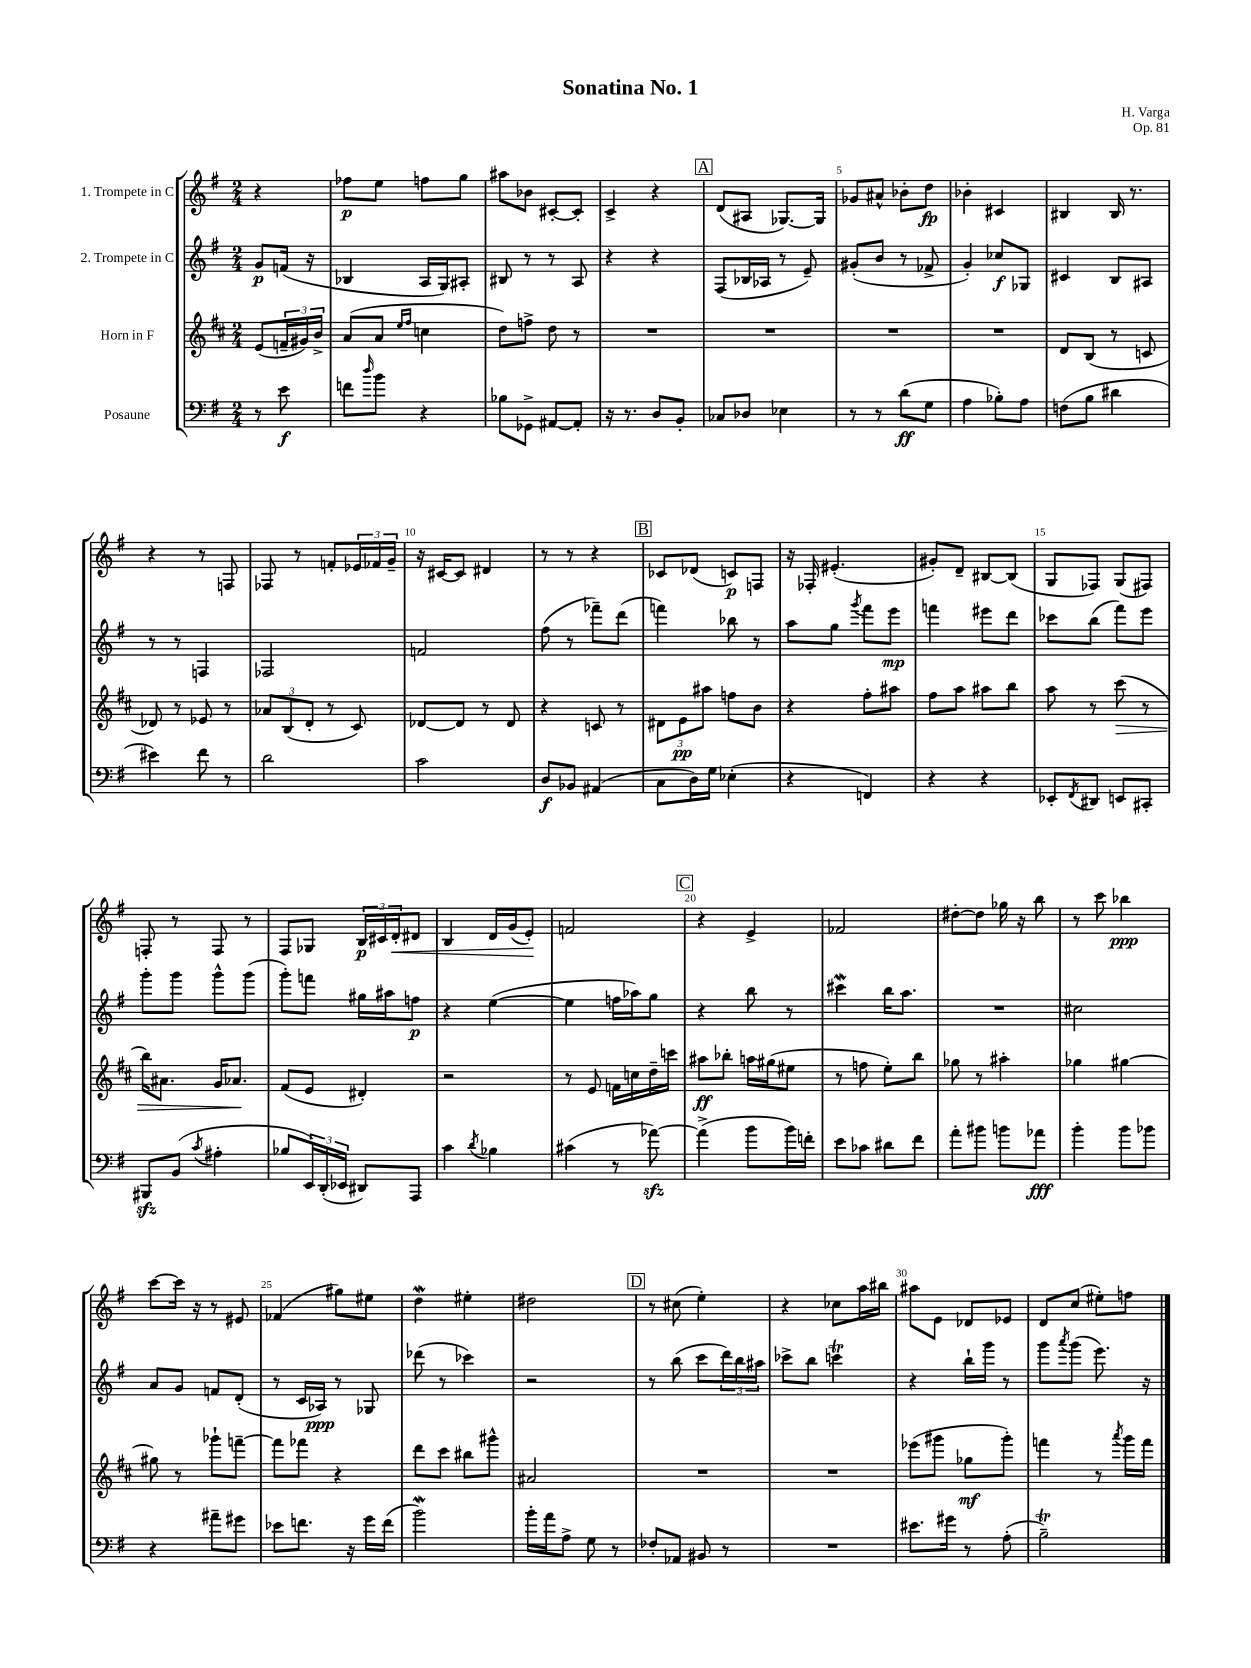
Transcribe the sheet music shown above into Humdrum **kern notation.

**kern	**kern	**kern	**kern
*staff4	*staff3	*staff2	*staff1
*clefF4	*clefG2	*clefG2	*clefG2
*k[f#]	*k[f#c#]	*k[f#]	*k[f#]
*M2/4	*M2/4	*M2/4	*M2/4
8r	(8e	8g	4r
8e	24f~	(16f	.
.	24g#)	.	.
.	.	16r	.
.	24b^	.	.
=	=	=	=
8f	(8a	4B-	8ff-
16qqdd	.	.	.
8b	8a	.	8ee
.	16qqee	.	.
.	16qqff#	.	.
4r	4cc	16A	8ff
.	.	16G)	.
.	.	8A#'	8gg
=	=	=	=
8B-	8dd)	8B#	8aa#
8GG-^	8ff^	8r	8b-
[8AA#	8dd	8r	[8c#'
8AA#']	8r	8A	8c#']
=	=	=	=
16r	2r	4r	4c^
8.r	.	.	.
8D	.	4r	4r
8BB'	.	.	.
=	=	=	=
8C-	2r	(8F#	(8d
8D-	.	16B-	8A#
.	.	16A-	.
4E-	.	8r	[8.G-)
.	.	8e~)	.
.	.	.	16G-]
=	=	=	=
8r	2r	(8g#'	8g-
8r	.	8b	8a#^^
(8d	.	8r	8b-'
8G	.	8f-^	8dd
=	=	=	=
4A	2r	4g')	4b-'
8B-')	.	8cc-	4c#
8A	.	8G-	.
=	=	=	=
(8F	8d	4c#	4B#
8B	(8B	.	.
4d#	8r	8B	16B#
.	.	.	8.r
.	8c	8A#	.
=	=	=	=
4e#)	8d-)	8r	4r
.	8r	8r	.
8f#	8e-	4F	8r
8r	8r	.	8F
=	=	=	=
2d	12a-	2F-	8F-
.	(12B	.	.
.	.	.	8r
.	12d'	.	.
.	8r	.	8f'
.	8c#)	.	24e-
.	.	.	24f-
.	.	.	24g~
=	=	=	=
2c	[8d-	2f	16r
.	.	.	[16c#
.	8d-]	.	8c#]
.	8r	.	4d#
.	8d-	.	.
=	=	=	=
8D	4r	(8ff#	8r
8BB-	.	8r	8r
(4AA#	8c	8fff-~)	4r
.	8r	(8ddd	.
=	=	=	=
8C	12d#	4fff)	8c-
.	12e	.	.
16D)	.	.	(8d-
.	12aa#	.	.
16G	.	.	.
(4E-'	8ff	8bb-	8c)
.	8b	8r	8F
=	=	=	=
4r	4r	8aa	16r
.	.	.	16F-'
.	.	8gg	(4.e#'
.	.	8qggg	.
4FF)	8ff#'	8fff#	.
.	8aa#	8eee	.
=	=	=	=
4r	8ff#	4fff	8g#')
.	8aa	.	8d~
4r	8aa#	8eee#	[8B#
.	8bb	8ddd	(8B#]
=	=	=	=
8EE-'	8aa	8ccc-	8G
8qFF#	.	.	.
8DD#	8r	(8bb	8F-)
8EE	(8ccc#	8fff#)	(8G
8CC#'	8r	8eee	8F#)
=	=	=	=
8BBB#	16bb)	8ggg'	8F'
.	8.a#	.	.
(8BB	.	8ggg	8r
8qc	.	.	.
4A#'	16g	8ggg^^	8F
.	8.a-	.	.
.	.	(8ggg	8r
=	=	=	=
8B-	(8f#	8ggg')	8F#
24EE)	8e	8fff	8G-
(24DD'	.	.	.
24EE-	.	.	.
8DD#)	4d#')	16gg#	24B
.	.	.	24c#
.	.	16aa#	.
.	.	.	24d'
8AAA	.	8ff	8d#
=	=	=	=
4c	2r	4r	4B
8qd	.	.	.
4B-	.	([4ee	16d
.	.	.	(16g
.	.	.	8e')
=	=	=	=
(4c#	8r	4ee]	2f
.	8e	.	.
8r	16f	16ff	.
.	16cc	16aa-)	.
[8a-)	16dd~	8gg	.
.	16ccc	.	.
=	=	=	=
(4a-^]	8aa#	4r	4r
.	8bb-'	.	.
8b	16aa	8bb	4e^
.	(16gg#	.	.
16b)	8ee#	8r	.
16f'	.	.	.
=	=	=	=
8e	8r	4ccc#	2f-
8c-	8ff	.	.
8d#	8ee')	16bb	.
.	.	8.aa	.
8f#	8bb	.	.
=	=	=	=
8a'	8gg-	2r	[8dd#'
8b#	8r	.	8dd#]
8b	4aa#'	.	16gg-
.	.	.	16r
8a-	.	.	8bb
=	=	=	=
4b'	4gg-	2cc#	8r
.	.	.	8ccc
8b	[4gg#	.	4bb-
8b-	.	.	.
=	=	=	=
4r	8gg#]	8a	[8ccc
.	8r	8g	16ccc]
.	.	.	16r
8a#~	8ggg-`	8f	8r
8g#	[8fff~	(8d'	8e#
=	=	=	=
8e-	8fff]	8r	(4f-
8.f	8fff-	16c	.
.	.	16A-)	.
.	4r	8r	8gg#)
16r	.	.	.
16g	.	8G-	8ee#
(16f	.	.	.
=	=	=	=
2b)	8ddd	(8ddd-	4dd
.	8ccc#	8r	.
.	8bb#	4ccc-)	4ee#'
.	8ggg#^^	.	.
=	=	=	=
16b'	2a#	2r	2dd#
16a	.	.	.
8A^	.	.	.
8G	.	.	.
8r	.	.	.
=	=	=	=
8F-'	2r	8r	8r
8AA-	.	(8bb	(8cc#
8BB#	.	8ccc	4ee')
8r	.	24ddd)	.
.	.	24bb	.
.	.	24aa#	.
=	=	=	=
2r	2r	8ccc-^	4r
.	.	8bb	.
.	.	4ccc	8cc-
.	.	.	16aa
.	.	.	16bb#
=	=	=	=
8.e#	(8eee-	4r	8aa#
.	8ggg#	.	8e
16g#	.	.	.
8r	8gg-	16bb`	8d-
.	.	16ggg	.
(8A'	8ggg#')	8r	8e-
=	=	=	=
2B~)	4fff	8ggg	8d
.	.	8qaaa	.
.	.	(8ggg	(8cc
.	8r	8.eee)	8ee#')
.	8qaaa	.	.
.	16ggg	.	8ff
.	16fff	16r	.
==	==	==	==
*-	*-	*-	*-
